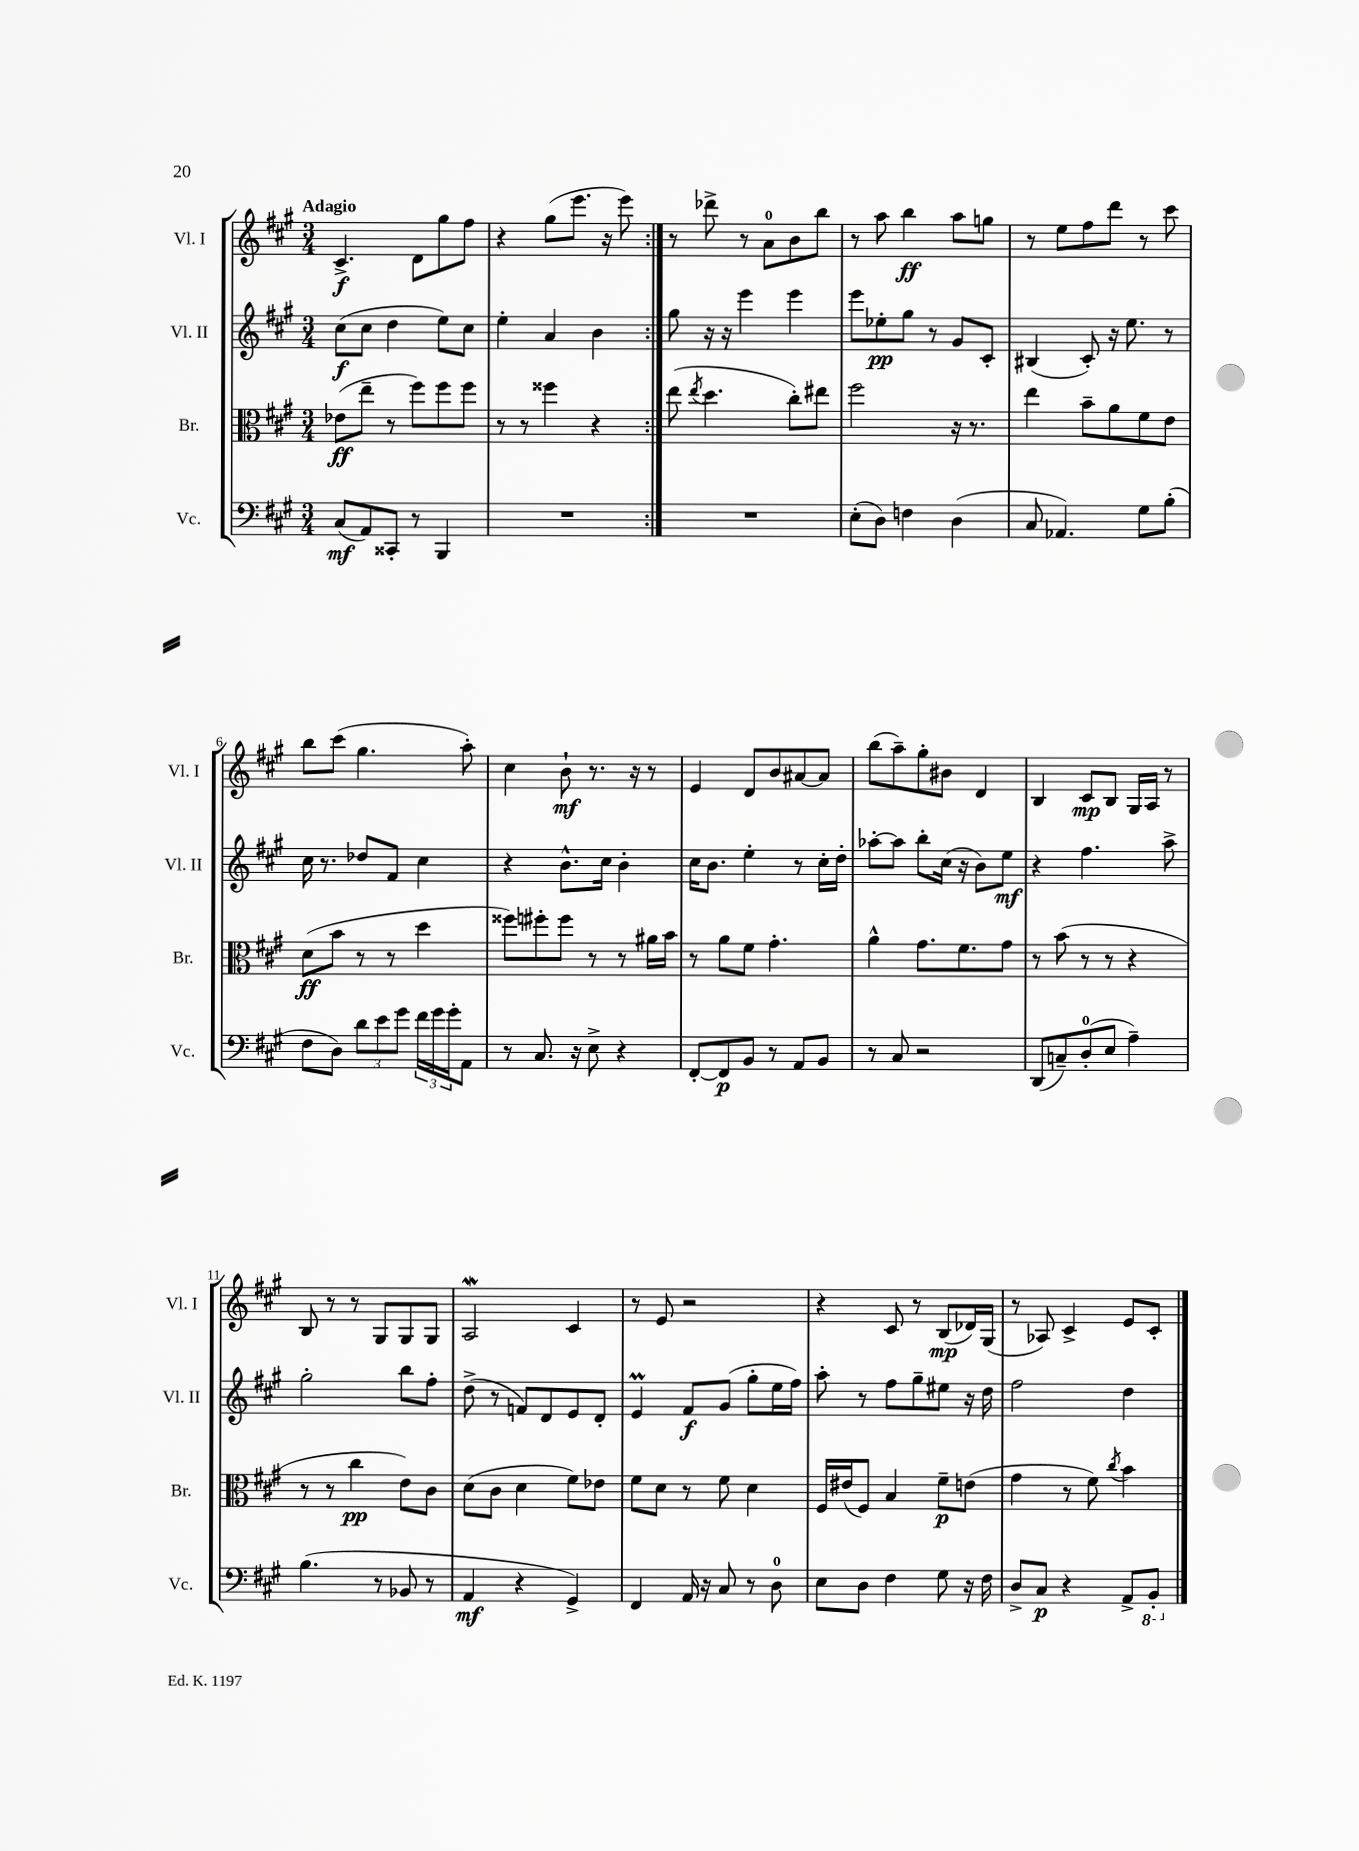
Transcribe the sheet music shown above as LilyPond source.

<<
\new StaffGroup <<
\new Staff = "s0" \with { instrumentName = "Vl. I" shortInstrumentName = "Vl. I" } {
    \clef treble \key a \major \numericTimeSignature \time 3/4 \tempo "Adagio"
    \repeat volta 2 { cis'4.->\f d'8 gis''8 fis''8 |
    r4 gis''8( e'''8. r16 e'''8) | }
    r8 des'''8-> r8 a'8-0 b'8 b''8 |
    r8 a''8 b''4\ff a''8 g''8 |
    r8 e''8 fis''8 d'''8 r8 cis'''8 |
    b''8 cis'''8( gis''4. a''8-.) |
    cis''4 b'8-!\mf r8. r16 r8 |
    e'4 d'8 b'8 ais'8~ ais'8 |
    b''8( a''8--) gis''8-. bis'8 d'4 |
    b4 cis'8\mp b8 gis16 a16 r8 |
    b8 r8 r8 gis8 gis8 gis8 |
    a2\mordent cis'4 |
    r8 e'8 r2 |
    r4 cis'8 r8 b8\mp( des'16) gis16( |
    r8 aes8) cis'4-> e'8 cis'8-. \bar "|." |
}
\new Staff = "s1" \with { instrumentName = "Vl. II" shortInstrumentName = "Vl. II" } {
    \clef treble \key a \major \numericTimeSignature \time 3/4
    \repeat volta 2 { cis''8\f( cis''8 d''4 e''8) cis''8 |
    e''4-. a'4 b'4 | }
    gis''8 r16 r16 e'''4 e'''4 |
    e'''8 ees''8-.\pp gis''8 r8 gis'8 cis'8-. |
    bis4( cis'8-.) r16 e''8. r8 |
    cis''16 r8. des''8 fis'8 cis''4 |
    r4 b'8.-^ cis''16 b'4-. |
    cis''16 b'8. e''4-. r8 cis''16-. d''16-. |
    aes''8~-. aes''8 b''8-. cis''16( r16 b'8) e''8\mf |
    r4 fis''4. a''8-> |
    gis''2-. b''8 fis''8-. |
    d''8->( r8 f'8) d'8 e'8 d'8-. |
    e'4\prall fis'8\f gis'8( gis''8-. e''16 fis''16) |
    a''8-. r8 fis''8 gis''8-- eis''8 r16 d''16 |
    fis''2 d''4 \bar "|." |
}
\new Staff = "s2" \with { instrumentName = "Br." shortInstrumentName = "Br." } {
    \clef alto \key a \major \numericTimeSignature \time 3/4
    \repeat volta 2 { ees'8\ff( e''8-- r8 fis''8) fis''8 fis''8 |
    r8 r8 fisis''4 r4 | }
    e''8( \acciaccatura { e''8 } d''4. cis''8-.) eis''8 |
    fis''2 r16 r8. |
    e''4 b'8-- a'8 fis'8 e'8 |
    d'8\ff( b'8 r8 r8 d''4 |
    fisis''8) fis''8-. fis''8 r8 r8 ais'16 b'16 |
    r8 a'8 fis'8 gis'4.-. |
    a'4-^ gis'8. fis'8. gis'8 |
    r8 b'8( r8 r8 r4 |
    r8 r8 cis''4\pp e'8) cis'8 |
    d'8( cis'8 d'4 fis'8) ees'8 |
    fis'8 d'8 r8 fis'8 d'4 |
    fis16 eis'16( fis8) b4 fis'8--\p e'8( |
    gis'4 r8 fis'8) \acciaccatura { cis''8 } b'4 \bar "|." |
}
\new Staff = "s3" \with { instrumentName = "Vc." shortInstrumentName = "Vc." } {
    \clef bass \key a \major \numericTimeSignature \time 3/4
    \repeat volta 2 { cis8\mf( a,8) cisis,8-. r8 b,,4 |
    R2. | }
    R2. |
    e8-.( d8) f4 d4( |
    cis8 aes,4.) gis8 b8-.( |
    fis8 d8) \tuplet 3/2 { d'8 e'8 gis'8 } \tuplet 3/2 { fis'16 gis'16 gis'16-. } a,8 |
    r8 cis8. r16 e8-> r4 |
    fis,8~-. fis,8\p b,8 r8 a,8 b,8 |
    r8 cis8 r2 |
    d,8( c8--) d8-0-.( e8 a4--) |
    b4.( r8 bes,8 r8 |
    a,4\mf r4 gis,4->) |
    fis,4 a,16 r16 cis8 r8 d8-0 |
    e8 d8 fis4 gis8 r16 fis16 |
    d8-> cis8\p r4 a,8-> \ottava #-1 b,,8-. \ottava #0 \bar "|." |
}
>>
>>
